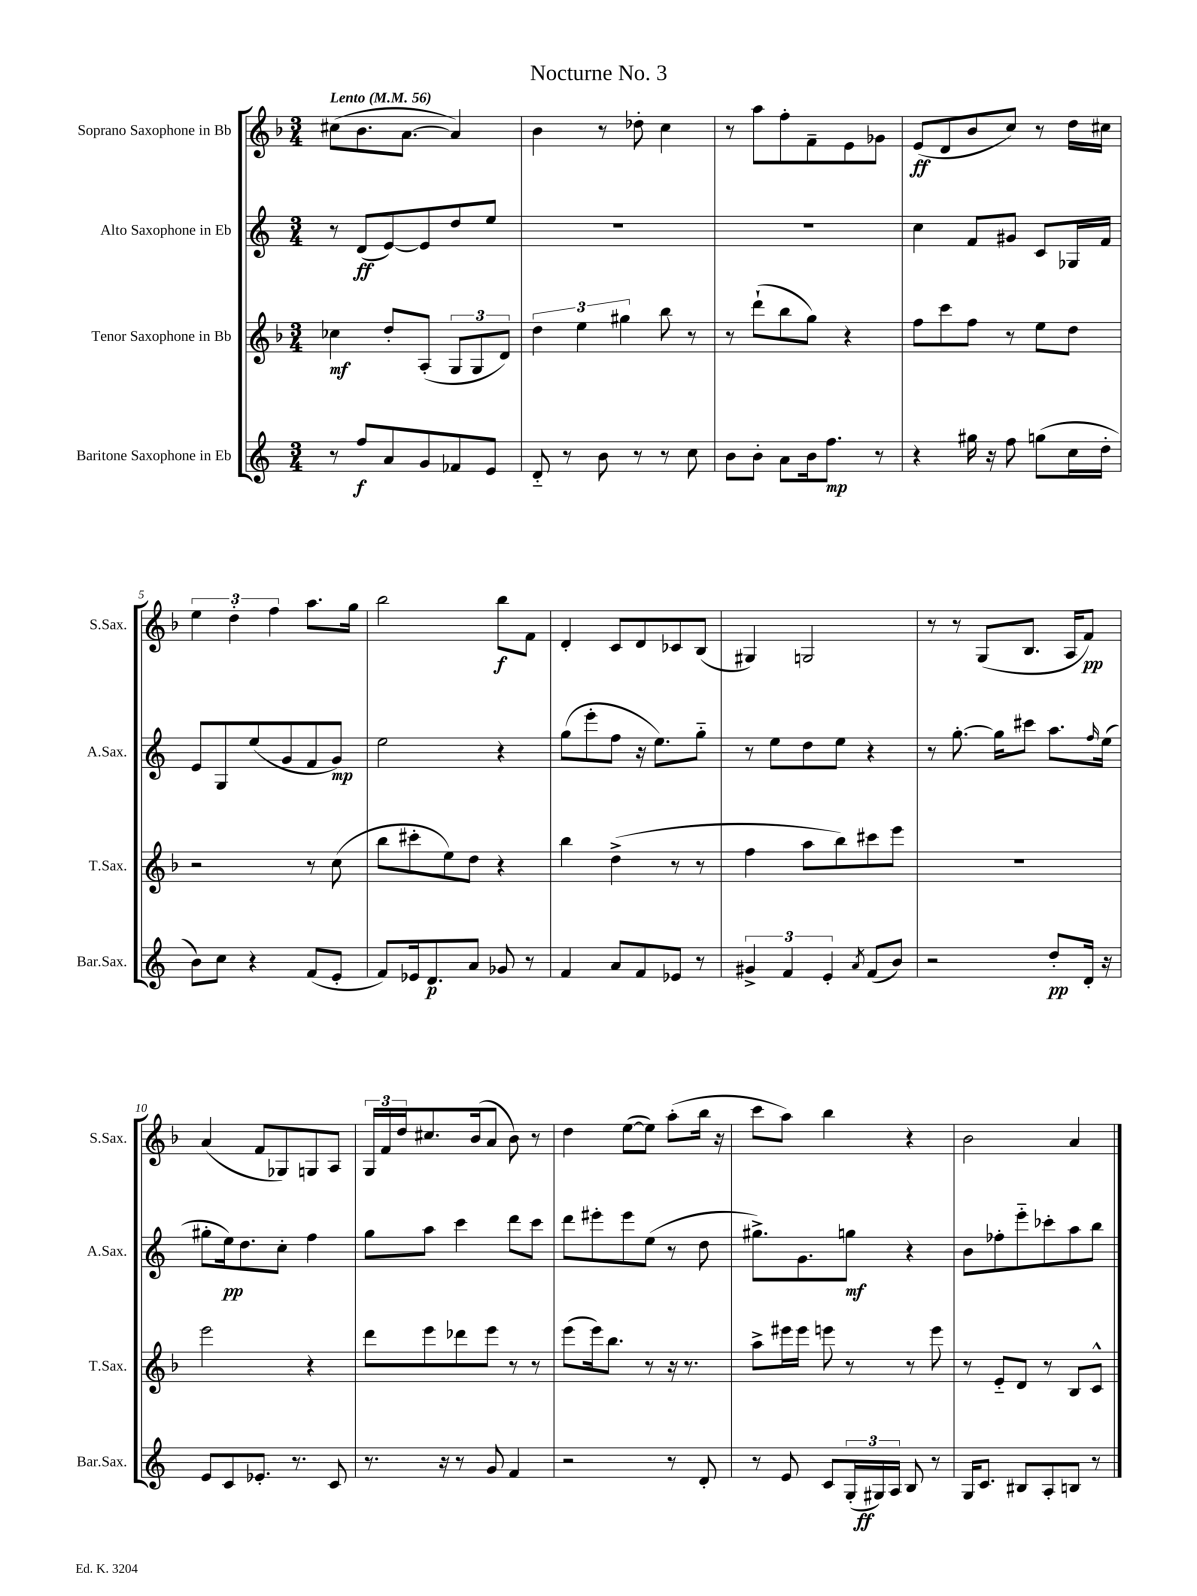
\header { title = "Nocturne No. 3" }
<<
\new StaffGroup <<
\new Staff = "s0" \with { instrumentName = "Soprano Saxophone in Bb" shortInstrumentName = "S.Sax." } {
    \clef treble \key f \major \numericTimeSignature \time 3/4 \tempo "Lento" 4 = 56
    cis''8( bes'8. a'8.~ a'4) |
    bes'4 r8 des''8-. c''4 |
    r8 a''8 f''8-. f'8-- e'8 ges'8 |
    e'8\ff( d'8 bes'8 c''8) r8 d''16 cis''16 |
    \tuplet 3/2 { e''4 d''4-. f''4 } a''8. g''16 |
    bes''2 bes''8\f f'8 |
    d'4-. c'8 d'8 ces'8 bes8( |
    gis4) g2 |
    r8 r8 g8( bes8. a16 f'8\pp) |
    a'4( f'8 ges8) g8 a8 |
    \tuplet 3/2 { g16 f'16 d''16 } cis''8. bes'16( a'8 bes'8) r8 |
    d''4 e''8~( e''8) a''8-.( bes''16 r16 |
    c'''8 a''8) bes''4 r4 |
    bes'2 a'4 \bar "|." |
}
\new Staff = "s1" \with { instrumentName = "Alto Saxophone in Eb" shortInstrumentName = "A.Sax." } {
    \clef treble \key c \major \numericTimeSignature \time 3/4
    r8 d'8\ff( e'8~) e'8 d''8 e''8 |
    R2. |
    R2. |
    c''4 f'8 gis'8 c'8 ges16 f'16 |
    e'8 g8 e''8( g'8 f'8 g'8\mp) |
    e''2 r4 |
    g''8( e'''8-. f''8 r16 e''8.) g''8-_ |
    r8 e''8 d''8 e''8 r4 |
    r8 g''8.~-. g''16 cis'''8 a''8. \grace { f''16 } e''16( |
    gis''8-. e''16\pp) d''8. c''8-. f''4 |
    g''8 a''8 c'''4 d'''8 c'''8 |
    d'''8 eis'''8-. eis'''8 e''8( r8 d''8 |
    gis''8.->) g'8. g''8\mf r4 |
    b'8 fes''8-. e'''8-_ ces'''8-. a''8 b''8 \bar "|." |
}
\new Staff = "s2" \with { instrumentName = "Tenor Saxophone in Bb" shortInstrumentName = "T.Sax." } {
    \clef treble \key f \major \numericTimeSignature \time 3/4
    ces''4\mf d''8-. a8-.( \tuplet 3/2 { g8 g8 d'8) } |
    \tuplet 3/2 { d''4 e''4 gis''4 } bes''8 r8 |
    r8 d'''8-!( bes''8 g''8) r4 |
    f''8 c'''8 f''8 r8 e''8 d''8 |
    r2 r8 c''8( |
    bes''8 cis'''8-. e''8) d''8 r4 |
    bes''4 d''4->( r8 r8 |
    f''4 a''8 bes''8) cis'''8 e'''8 |
    R2. |
    e'''2 r4 |
    d'''8 e'''8 des'''8 e'''8 r8 r8 |
    e'''8( e'''16) bes''8. r8 r16 r8. |
    a''8-> eis'''16 eis'''16 e'''8 r8 r8 e'''8 |
    r8 e'8-_ d'8 r8 bes8 c'8-^ \bar "|." |
}
\new Staff = "s3" \with { instrumentName = "Baritone Saxophone in Eb" shortInstrumentName = "Bar.Sax." } {
    \clef treble \key c \major \numericTimeSignature \time 3/4
    r8 f''8\f a'8 g'8 fes'8 e'8 |
    d'8-_ r8 b'8 r8 r8 c''8 |
    b'8 b'8-. a'8 b'16 f''8.\mp r8 |
    r4 gis''16 r16 f''8 g''8( c''16 d''16-. |
    b'8) c''8 r4 f'8( e'8-. |
    f'8) ees'16 d'8.\p a'8 ges'8 r8 |
    f'4 a'8 f'8 ees'8 r8 |
    \tuplet 3/2 { gis'4-> f'4 e'4-. } \acciaccatura { a'8 } f'8( b'8) |
    r2 d''8-.\pp d'16-. r16 |
    e'8 c'8 ees'8.-. r8. c'8 |
    r8. r16 r8 g'8 f'4 |
    r2 r8 d'8-. |
    r8 e'8 c'8 \tuplet 3/2 { g16-.( gis16\ff) a16 } b8 r8 |
    g16 c'8. bis8 a8-. b8 r8 \bar "|." |
}
>>
>>
